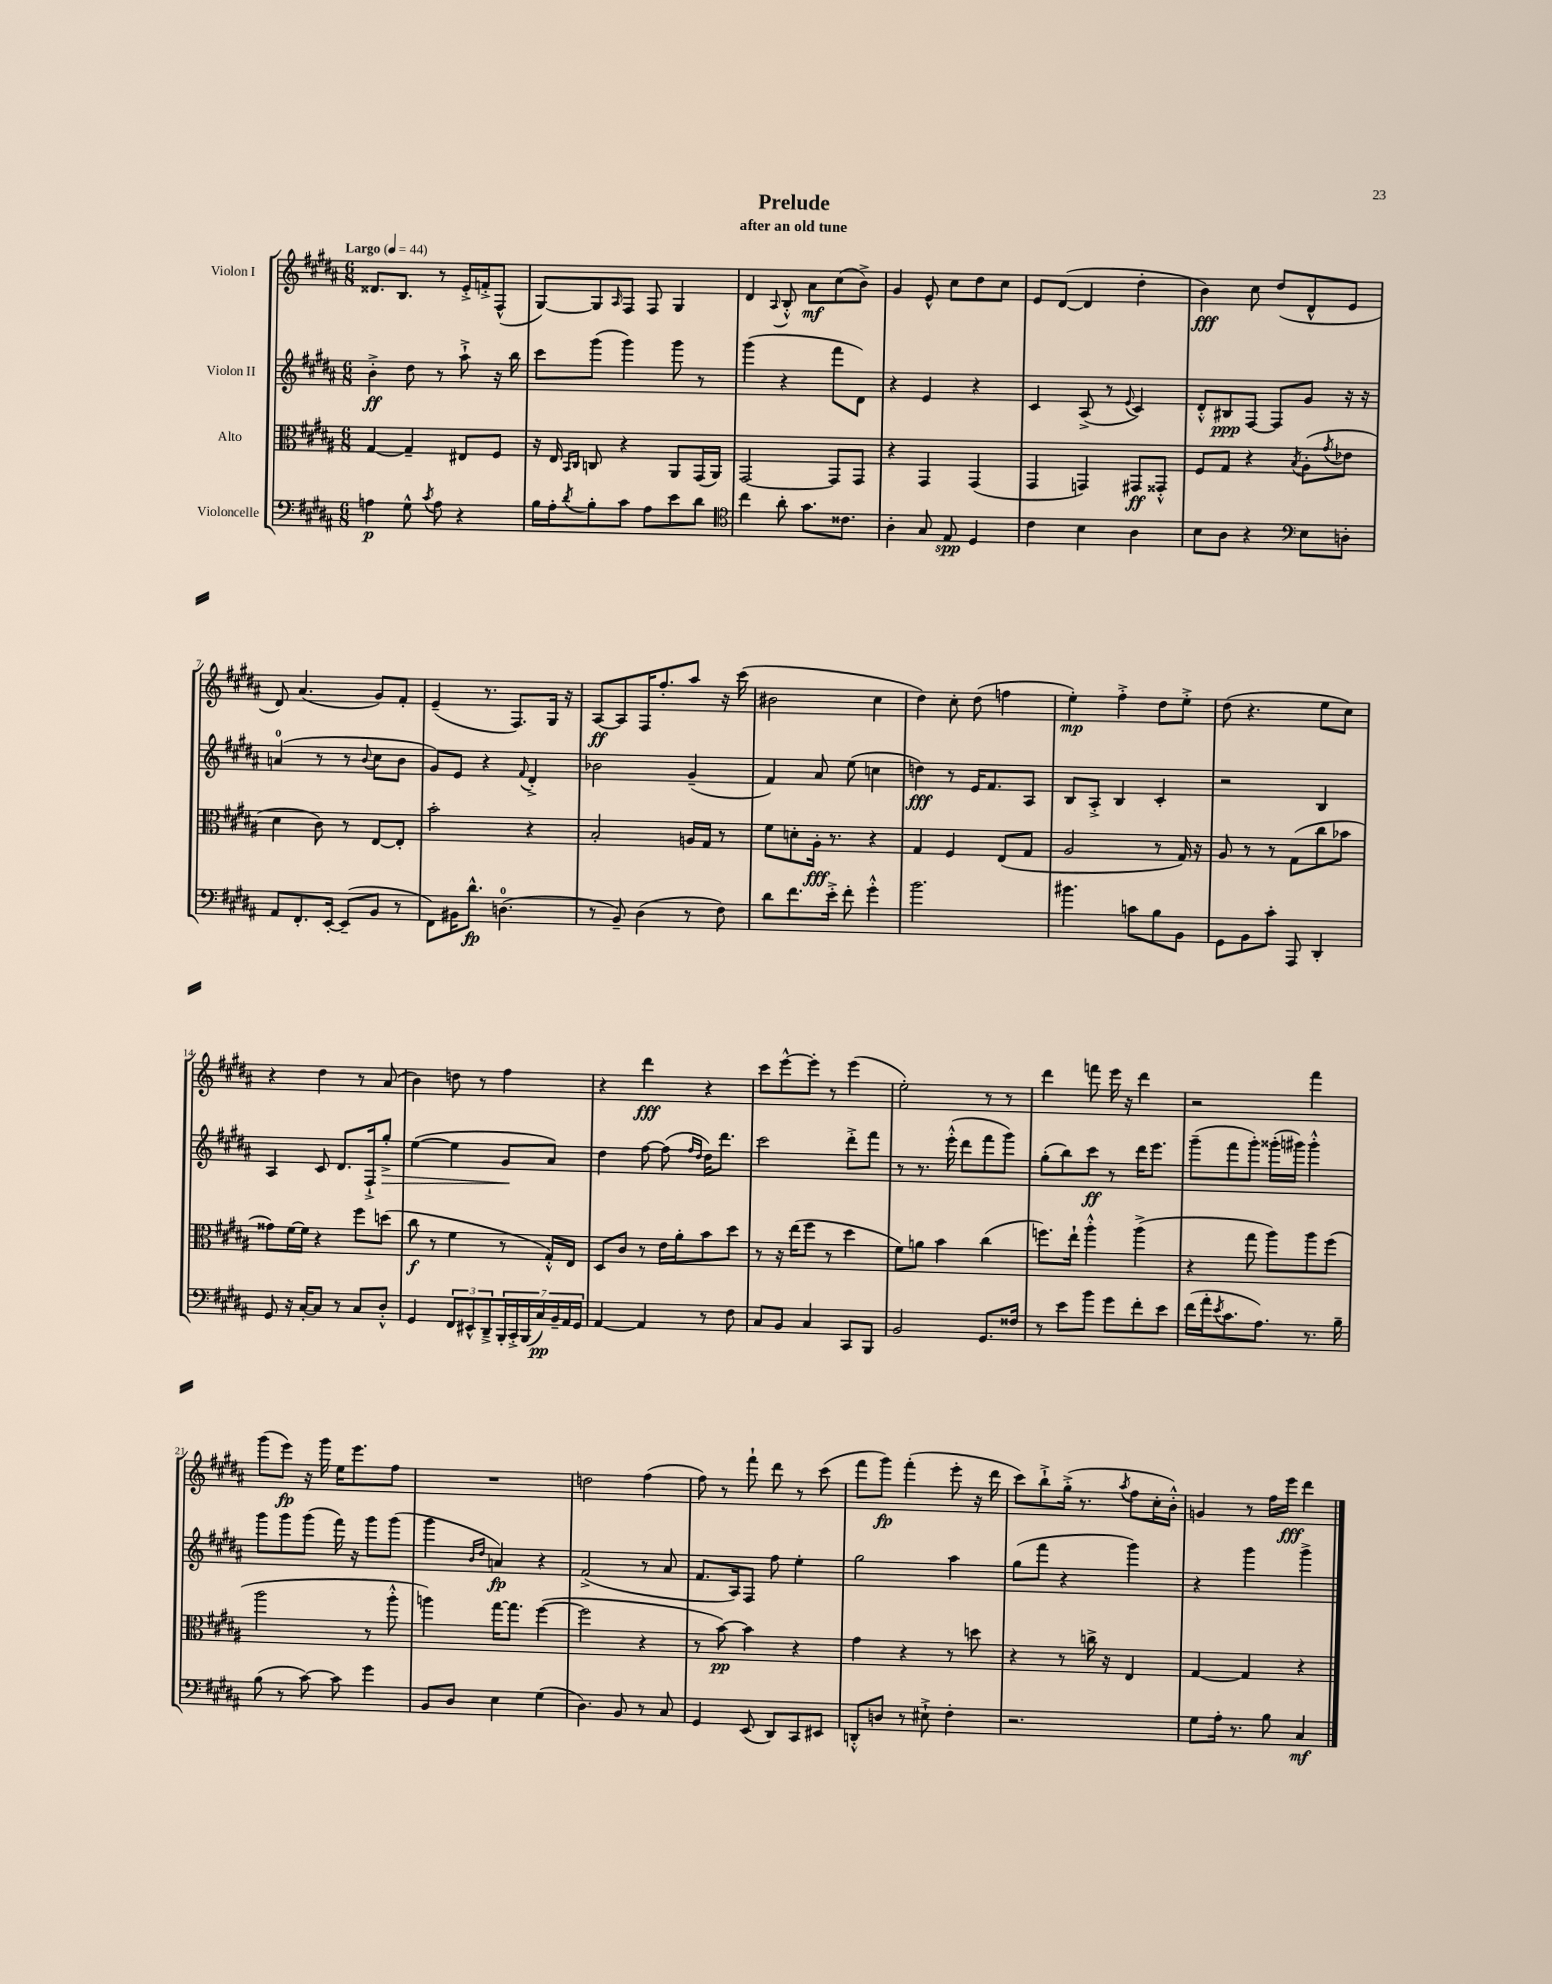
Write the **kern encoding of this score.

**kern	**dynam	**kern	**dynam	**kern	**dynam	**kern	**dynam
*part4	*part4	*part3	*part3	*part2	*part2	*part1	*part1
*staff4	*staff4	*staff3	*staff3	*staff2	*staff2	*staff1	*staff1
*I"Violoncelle	*	*I"Alto	*	*I"Violon II	*	*I"Violon I	*
*clefF4	*	*clefC3	*	*clefG2	*	*clefG2	*
*k[f#c#g#d#a#]	*	*k[f#c#g#d#a#]	*	*k[f#c#g#d#a#]	*	*k[f#c#g#d#a#]	*
*M6/8	*	*M6/8	*	*M6/8	*	*M6/8	*
*MM44	*	*MM44	*	*MM44	*	*MM44	*
=1	=1	=1	=1	=1	=1	=1	=1
!	!	!	!	!	!	!LO:TX:a:B:t=Largo	!
4An\	p	[4G#/	.	4b'^\	ff	8.d##X/L	.
.	.	.	.	.	.	8.B/J	.
8G#^^\	.	4G#~/]	.	8dd#\	.	.	.
8qc#/	.	.	.	.	.	.	.
8A\	.	.	.	8r	.	8r	.
4r	.	8E#X/L	.	8aa#`^\	.	16e'^/LL	.
.	.	.	.	.	.	16fn'^/J	.
.	.	8F#/J	.	16r	.	(8F#^^/J	.
.	.	.	.	16bb\	.	.	.
=2	=2	=2	=2	=2	=2	=2	=2
16B\LL	.	16r	.	8ccc#\L	.	[8G#/L)	.
16A#'\J	.	16E/	.	.	.	.	.
.	.	16qqBB/LL	.	.	.	.	.
8qd#/	.	16qqC#/JJ	.	.	.	.	.
8B'\	.	8Cn/	.	(8ggg#\J	.	8G#/]	.
.	.	.	.	.	.	16qqA#/	.
8c#\J	.	4r	.	4ggg#\)	.	8F#/J	.
8A#\L	.	.	.	.	.	8F#/	.
8e\	.	8AA#/L	.	8ggg#\	.	4G#/	.
8d#\J	.	(16GG#/L	.	8r	.	.	.
.	.	16AA#/JJ)	.	.	.	.	.
=3	=3	=3	=3	=3	=3	=3	=3
*clefC4	*	*	*	*	*	*	*
4cc#\	.	[2GG#/	.	(4ggg#\	.	4d#/	.
.	.	.	.	.	.	8qqA#/	.
8a#'\	.	.	.	4r	.	8B'^^/	.
8.g#\L	.	.	.	.	.	8a#\L	mf
.	.	8GG#/L]	.	8fff#\L	.	(8cc#\	.
8.c##X\J	.	.	.	.	.	.	.
.	.	8GG#/J	.	8d#\J)	.	8b^\J)	.
=4	=4	=4	=4	=4	=4	=4	=4
4A#'\	.	4r	.	4r	.	4g#/	.
8G#/	.	4GG#/	.	4e/	.	8e^^/	.
8E/	spp	.	.	.	.	8cc#\L	.
4D#/	.	(4GG#/	.	4r	.	8dd#\	.
.	.	.	.	.	.	8cc#\J	.
=5	=5	=5	=5	=5	=5	=5	=5
4c#\	.	4GG#/	.	4c#/	.	8e/L	.
.	.	.	.	.	.	([8d#/J	.
4B\	.	4GGn/)	.	(8A#^/	.	4d#/]	.
.	.	.	.	8r	.	.	.
.	.	.	.	8qqe/	.	.	.
4A#\	.	8GG#X/L	ff	4c#/)	.	4dd#'\	.
.	.	8GG##X'^^/J	.	.	.	.	.
=6	=6	=6	=6	=6	=6	=6	=6
8B\L	.	8F#/L	.	8d#'^^/L	.	4b\)	fff
8A#\J	.	8G#/J	.	8B#X/	ppp	.	.
4r	.	4r	.	[8F#/J	.	8cc#\	.
.	.	.	.	8F#/L]	.	(8dd#/L	.
*clefF4	*	*	*	*	*	*	*
.	.	8qB/	.	.	.	.	.
8E\L	.	(8A#'\L	.	8g#/J	.	8d#^^/	.
.	.	8qg#/	.	.	.	.	.
8Dn'\J	.	8e-X\J	.	16r	.	8e/J	.
.	.	.	.	16r	.	.	.
!!LO:LB:g=z
=7	=7	=7	=7	=7	=7	=7	=7
8AA#/L	.	4d#\	.	(4an/	.	8d#/)	.
8.FF#'/	.	.	.	.	.	(4.a#/	.
.	.	8c#\)	.	8r	.	.	.
[16EE'/Jk	.	.	.	.	.	.	.
(8EE~/L]	.	8r	.	8r	.	.	.
.	.	.	.	8qqb/	.	.	.
8BB/J	.	[8E/L	.	8cc#\L	.	8g#/L)	.
8r	.	8E'/J]	.	8b\J	.	8f#'/J	.
=8	=8	=8	=8	=8	=8	=8	=8
8FF#\L)	.	2b'\	.	8g#/L)	.	(4e~/	.
16BB#X\K	.	.	.	8e/J	.	.	.
8.d#^^\J	fp	.	.	.	.	.	.
.	.	.	.	4r	.	8.r	.
(4.Dn\	.	.	.	.	.	.	.
.	.	.	.	.	.	8.F#/L)	.
.	.	.	.	8qqf#/	.	.	.
.	.	4r	.	4d#'^/	.	.	.
.	.	.	.	.	.	16G#/Jk	.
.	.	.	.	.	.	16r	.
=9	=9	=9	=9	=9	=9	=9	=9
8r	.	2B'/	.	2b-X\	.	[8A#/L	ff
8BB~/)	.	.	.	.	.	8A#/]	.
(4D#\	.	.	.	.	.	16F#/K	.
.	.	.	.	.	.	8.ff#'/	.
8r	.	16An/LL	.	(4g#~/	.	8aa#/J	.
.	.	16G#/JJ	.	.	.	.	.
8F#\)	.	8r	.	.	.	16r	.
.	.	.	.	.	.	(16ccc#\	.
=10	=10	=10	=10	=10	=10	=10	=10
8d#\L	.	8f#\L	.	4f#/)	.	2b#X\	.
8.f#\	.	8dn'\	.	.	.	.	.
.	.	16A#'\Jk	fff	8a#/	.	.	.
16e'^\Jk	.	8.r	.	.	.	.	.
8f#'\	.	.	.	(8ee\	.	.	.
4g#'^^\	.	4r	.	4ccn\	.	4cc#\	.
=11	=11	=11	=11	=11	=11	=11	=11
2.b\	.	4G#/	.	4ddn\)	fff	4dd#\)	.
.	.	4F#/	.	8r	.	8cc#'\	.
.	.	.	.	16e/KL	.	(8dd#\	.
.	.	.	.	8.f#/	.	.	.
.	.	(8E/L	.	.	.	4ffn\	.
.	.	8G#/J	.	8A#/J	.	.	.
=12	=12	=12	=12	=12	=12	=12	=12
4.b#X\	.	2A#/	.	8B/L	.	4ee'\)	mp
.	.	.	.	8A#'^/J	.	.	.
.	.	.	.	4B/	.	4ff#'^\	.
8cn\L	.	.	.	.	.	.	.
8B\	.	8r	.	4c#'/	.	8dd#\L	.
8BB\J	.	16G#/)	.	.	.	8ee'^\J	.
.	.	16r	.	.	.	.	.
=13	=13	=13	=13	=13	=13	=13	=13
8GG#\L	.	8A#/	.	2r	.	(8dd#\	.
8BB\	.	8r	.	.	.	4.r	.
8c#'\J	.	8r	.	.	.	.	.
8AAA#/	.	(8G#\L	.	.	.	.	.
4DD#'/	.	8cc#\	.	4B/	.	8ee\L	.
.	.	8b-X\J	.	.	.	8cc#\J)	.
!!LO:LB:g=z
=14	=14	=14	=14	=14	=14	=14	=14
8GG#/	.	8g##X\L)	.	4A#/	.	4r	.
16r	.	[16f#\L	.	.	.	.	.
[16C#'/KL	.	16f#\JJ]	.	.	.	.	.
8C#/J]	.	4r	.	8c#/	.	4dd#\	.
8r	.	.	.	8.d#/L	.	.	.
8C#/L	.	8ff#\L	.	.	.	8r	.
.	.	.	.	16F#`^/k	.	.	.
!	!	!	!	!	!LO:HP:b	!	!
8D#'^^/J	.	(8ddn\J	.	8gg#'^/J	>	(8a#/	.
=15	=15	=15	=15	=15	=15	=15	=15
4GG#/	.	8cc#\	f	([4ee\	.	4b\)	.
.	.	8r	.	.	.	.	.
12FF#/L	.	4f#\	.	4ee\]	.	8ddn\	.
12EE#X^^/	.	.	.	.	.	.	.
.	.	.	.	.	.	8r	.
12DD#~^/	.	.	.	.	.	.	.
28BBB'/L	.	8r	.	8g#/L	.	4ff#\	.
28CC#'^/	.	.	.	.	.	.	.
(28BBB/	.	.	.	.	.	.	.
28C#/)	pp	.	.	.	.	.	.
.	.	16G#'^^/LL)	.	8a#/J)	]	.	.
28BB~/	.	.	.	.	.	.	.
28AA#/	.	.	.	.	.	.	.
.	.	16E/JJ	.	.	.	.	.
28GG#/JJ	.	.	.	.	.	.	.
=16	=16	=16	=16	=16	=16	=16	=16
[4AA#/	.	8D#/L	.	4dd#\	.	4r	.
.	.	8c#/J	.	.	.	.	.
4AA#/]	.	8r	.	[8ff#\	.	4ddd#\	fff
.	.	16e\LL	.	(8ff#\]	.	.	.
.	.	16a#'\J	.	.	.	.	.
.	.	.	.	16qqff#/LL	.	.	.
.	.	.	.	16qqdd#/JJ	.	.	.
8r	.	8b\	.	16dd#\KL)	.	4r	.
.	.	.	.	8.ddd#\J	.	.	.
8F#\	.	8dd#\J	.	.	.	.	.
=17	=17	=17	=17	=17	=17	=17	=17
8C#/L	.	8r	.	2ccc#\	.	8ccc#\L	.
8BB/J	.	16r	.	.	.	[8eee^^\	.
.	.	(16ee\KL	.	.	.	.	.
4C#/	.	8ff#\J	.	.	.	8eee'\J]	.
.	.	8r	.	.	.	8r	.
8CC#/L	.	4dd#\	.	8ddd#'^\L	.	(4eee\	.
8BBB/J	.	.	.	8fff#\J	.	.	.
=18	=18	=18	=18	=18	=18	=18	=18
2BB/	.	8f#\L)	.	8r	.	2ee'\)	.
.	.	8an\J	.	8.r	.	.	.
.	.	4b\	.	.	.	.	.
.	.	.	.	(16eee'^^\	.	.	.
.	.	.	.	8ddd#\L	.	.	.
8.GG#/L	.	(4cc#\	.	8fff#\	.	8r	.
.	.	.	.	8ggg#\J)	.	8r	.
16F##X/Jk	.	.	.	.	.	.	.
=19	=19	=19	=19	=19	=19	=19	=19
8r	.	8.ffn\L)	.	(8gg#'\L	.	4ddd#\	.
8e\L	.	.	.	8bb\)	.	.	.
.	.	16ee`\Jk	.	.	.	.	.
8b\J	.	4aa#'^^\	.	8ccc#\J	ff	8fffn\	.
8g#\L	.	.	.	8r	.	16eee\	.
.	.	.	.	.	.	16r	.
8f#'\	.	(4aa#^\	.	16ddd#\KL	.	4ddd#\	.
.	.	.	.	8.eee\J	.	.	.
8e\J	.	.	.	.	.	.	.
=20	=20	=20	=20	=20	=20	=20	=20
(16f#\LL	.	4r	.	(8ggg#~\L	.	2r	.
16a#'\J	.	.	.	.	.	.	.
8qe/	.	.	.	.	.	.	.
8.c#\	.	.	.	8fff#\	.	.	.
.	.	8gg#\	.	8ggg#'\J)	.	.	.
8.A#\J)	.	.	.	.	.	.	.
.	.	8aa#\L)	.	(16ggg##X'\LL	.	.	.
.	.	.	.	16ggg#X\JJ)	.	.	.
8.r	.	8aa#\	.	4ggg#'^^\	.	4fff#\	.
.	.	(8ff#\J	.	.	.	.	.
16B~\	.	.	.	.	.	.	.
!!LO:LB:g=z
=21	=21	=21	=21	=21	=21	=21	=21
(8B\	.	2aa#\	.	8ggg#\L	.	(8ggg#\L	.
8r	.	.	.	8ggg#\	.	8eee\J)	fp
[8c#\)	.	.	.	(8ggg#\J	.	16r	.
.	.	.	.	.	.	16ggg#\	.
8c#\]	.	.	.	16fff#\)	.	16ee\KL	.
.	.	.	.	16r	.	8.eee\	.
4g#\	.	8r	.	8ggg#\L	.	.	.
.	.	8aa#'^^\	.	(8ggg#\J	.	8ff#\J	.
=22	=22	=22	=22	=22	=22	=22	=22
8BB/L	.	4aan\)	.	4ggg#\	.	2.r	.
8D#/J	.	.	.	.	.	.	.
.	.	.	.	16qqb/LL	.	.	.
.	.	.	.	16qqdd#/JJ	.	.	.
4E\	.	[16gg#\KL	.	4an/)	fp	.	.
.	.	8.gg#\J]	.	.	.	.	.
(4G#\	.	([4ff#\	.	4r	.	.	.
=23	=23	=23	=23	=23	=23	=23	=23
4.D#\)	.	2ff#\]	.	(2f#^/	.	2ddn\	.
8BB/	.	.	.	.	.	.	.
8r	.	4r	.	8r	.	(4ff#\	.
8C#/	.	.	.	8a#/	.	.	.
=24	=24	=24	=24	=24	=24	=24	=24
4GG#/	.	8r	.	8.f#/L	.	8ff#\)	.
.	.	[8b\)	pp	.	.	8r	.
.	.	.	.	16A#/k)	.	.	.
(8EE/	.	4b\]	.	8F#/J	.	8fff#`\	.
8DD#/L)	.	.	.	8ff#\	.	8ddd#\	.
8CC#/	.	4r	.	4ee'\	.	8r	.
8EE#X/J	.	.	.	.	.	(8ccc#\	.
=25	=25	=25	=25	=25	=25	=25	=25
8DDn'^^/L	.	4g#\	.	2gg#\	.	8fff#\L	.
8Dn/J	.	.	.	.	.	8ggg#\J)	fp
8r	.	4r	.	.	.	(4fff#'\	.
8E#X`^\	.	.	.	.	.	.	.
4F#'\	.	8r	.	4aa#\	.	8eee'\	.
.	.	8ddn\	.	.	.	16r	.
.	.	.	.	.	.	16ddd#\	.
=26	=26	=26	=26	=26	=26	=26	=26
2.r	.	4r	.	(8gg#\L	.	8ccc#\L)	.
.	.	.	.	8fff#\J	.	8bb`^\	.
.	.	8r	.	4r	.	(16gg#'^\Jk	.
.	.	.	.	.	.	8.r	.
.	.	16ccn^\	.	.	.	.	.
.	.	16r	.	.	.	.	.
.	.	.	.	.	.	8qaa#/	.
.	.	4E/	.	4ggg#\)	.	8ff#\L	.
.	.	.	.	.	.	16cc#'\L	.
.	.	.	.	.	.	16b'^^\JJ)	.
=27	=27	=27	=27	=27	=27	=27	=27
8G#\L	.	[4G#/	.	4r	.	4gn/	.
16A#'\Jk	.	.	.	.	.	.	.
8.r	.	.	.	.	.	.	.
.	.	4G#/]	.	4ggg#\	.	8r	.
8B\	.	.	.	.	.	16ff#\LL	.
.	.	.	.	.	.	16eee\JJ	fff
4C#/	mf	4r	.	4ggg#^\	.	4ddd#\	.
==	==	==	==	==	==	==	==
*-	*-	*-	*-	*-	*-	*-	*-
